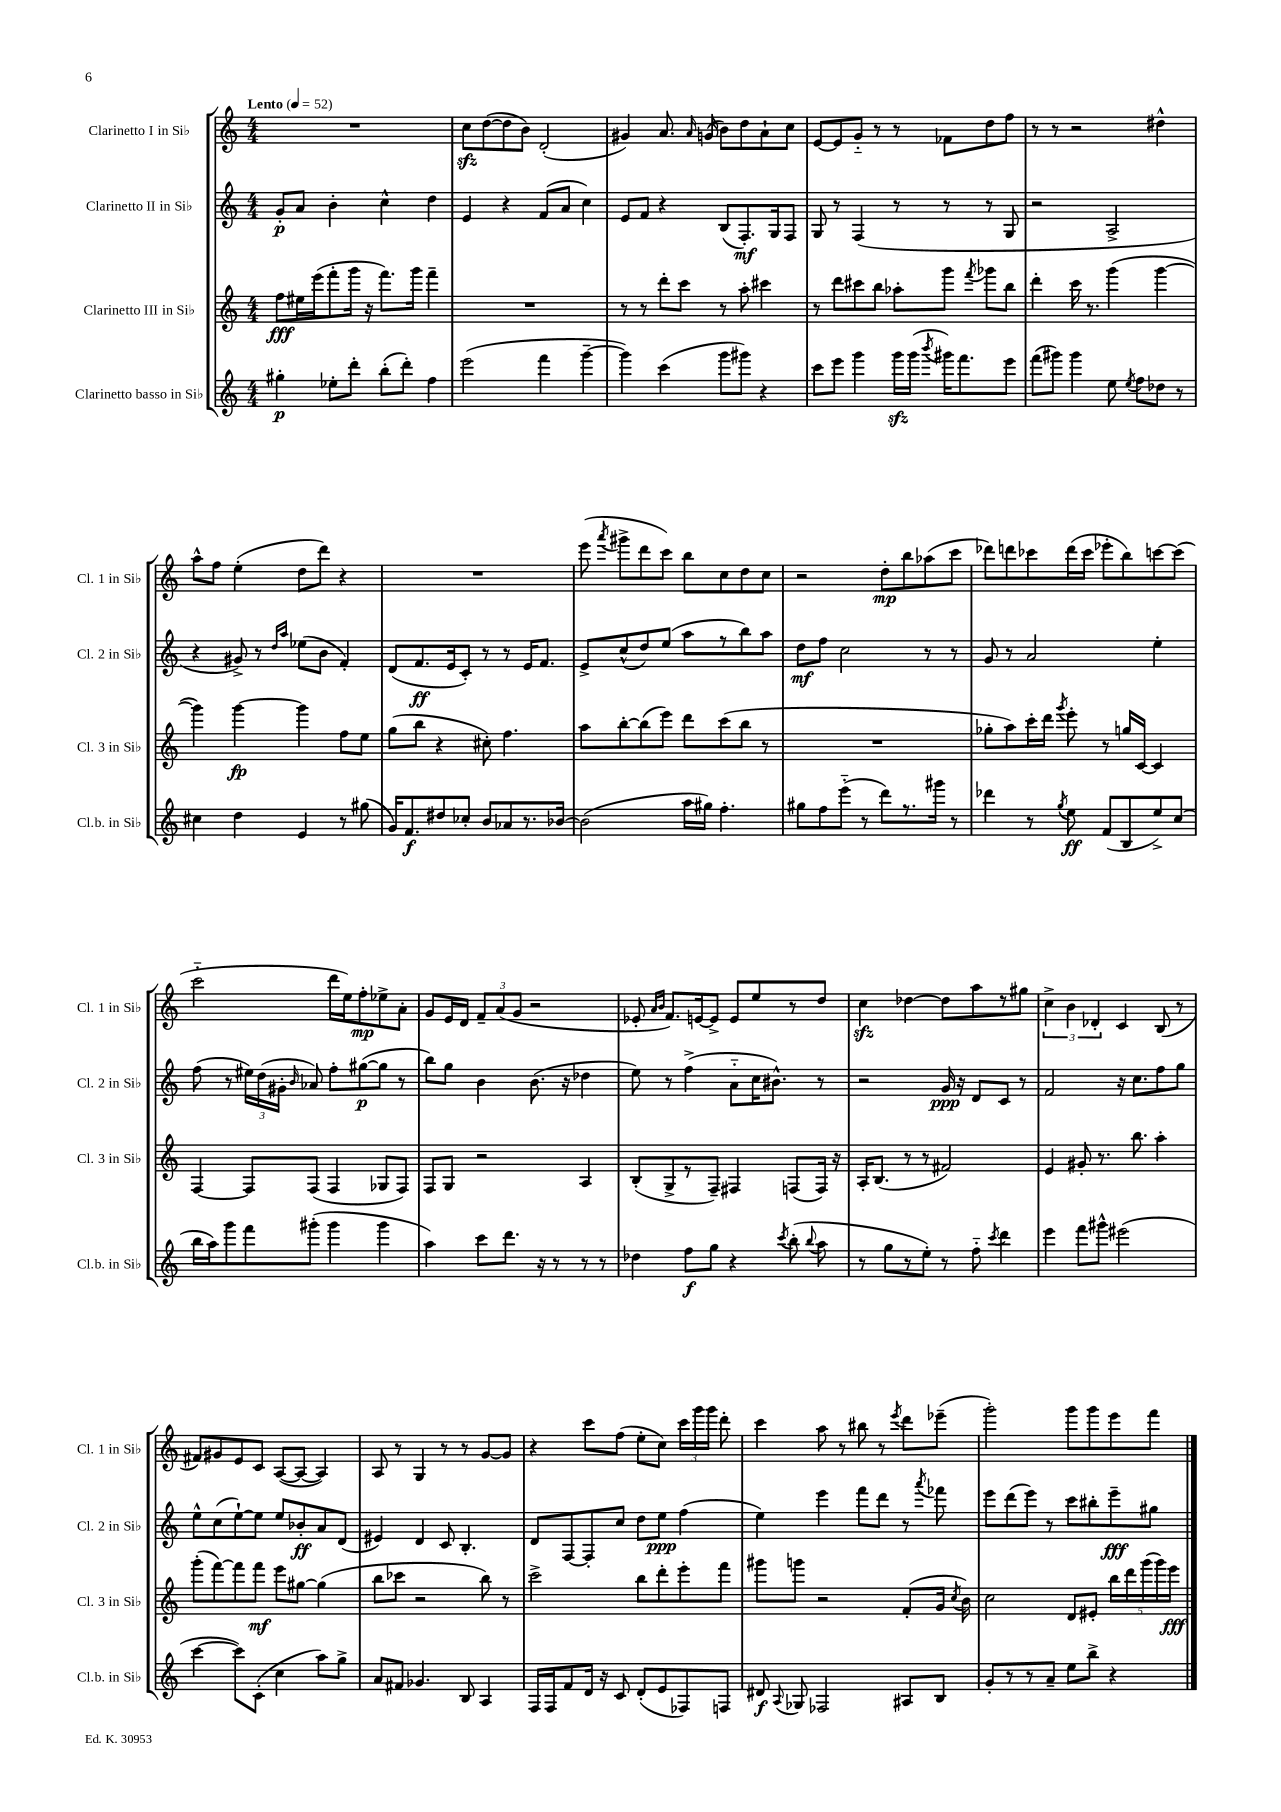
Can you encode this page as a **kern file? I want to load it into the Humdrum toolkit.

**kern	**dynam	**kern	**dynam	**kern	**dynam	**kern	**dynam
*part4	*part4	*part3	*part3	*part2	*part2	*part1	*part1
*staff4	*staff4	*staff3	*staff3	*staff2	*staff2	*staff1	*staff1
*I"Clarinetto basso in Si♭	*	*I"Clarinetto III in Si♭	*	*I"Clarinetto II in Si♭	*	*I"Clarinetto I in Si♭	*
*I'Cl.b. in Si♭	*	*I'Cl. 3 in Si♭	*	*I'Cl. 2 in Si♭	*	*I'Cl. 1 in Si♭	*
*clefG2	*	*clefG2	*	*clefG2	*	*clefG2	*
*k[]	*	*k[]	*	*k[]	*	*k[]	*
*M4/4	*	*M4/4	*	*M4/4	*	*M4/4	*
*MM52	*	*MM52	*	*MM52	*	*MM52	*
=1	=1	=1	=1	=1	=1	=1	=1
!	!	!	!	!	!	!LO:TX:a:B:t=Lento	!
4gg#X'\	p	8ff\L	fff	8g'/L	p	1r	.
.	.	16ee#X\L	.	8a/J	.	.	.
.	.	(16eee\J	.	.	.	.	.
8ee-X'\L	.	8fff'\	.	4b'\	.	.	.
8ddd'\J	.	16ggg\Jk	.	.	.	.	.
.	.	16r	.	.	.	.	.
(8bb'\L	.	8.fff\L)	.	4cc^^\	.	.	.
8ddd'\J)	.	.	.	.	.	.	.
.	.	16ggg\Jk	.	.	.	.	.
4ff\	.	4fff~\	.	4dd\	.	.	.
=2	=2	=2	=2	=2	=2	=2	=2
(2eee\	.	1r	.	4e/	.	8cczz\L	.
.	.	.	.	.	.	([8dd\	.
.	.	.	.	4r	.	8dd\]	.
.	.	.	.	.	.	8b\J)	.
4fff\	.	.	.	(8f/L	.	(2d'/	.
.	.	.	.	8a/J	.	.	.
[4ggg~\	.	.	.	4cc\)	.	.	.
=3	=3	=3	=3	=3	=3	=3	=3
4ggg\])	.	8r	.	8e/L	.	4g#X/)	.
.	.	8r	.	8f/J	.	.	.
(4ccc\	.	8ddd'\L	.	4r	.	8.a/	.
.	.	8ccc\J	.	.	.	.	.
.	.	.	.	.	.	16qqa/	.
.	.	.	.	.	.	(16gn/	.
8ggg\L	.	8r	.	(8B/L	.	8b\L)	.
8ggg#X\J)	.	8aa'\	.	8.F'/)	mf	8dd\	.
4r	.	4ccc#X\	.	.	.	8a`\	.
.	.	.	.	16G/k	.	.	.
.	.	.	.	8F/J	.	8cc\J	.
=4	=4	=4	=4	=4	=4	=4	=4
8ccc\L	.	8r	.	8G/	.	[8e/L	.
8eee\J	.	8ddd\L	.	8r	.	8e/]	.
4ggg\	.	8ccc#X\	.	(4F/	.	8g/J	.
.	.	8bb\J	.	.	.	8r	.
16gggzz\LL	.	8aa-X'\L	.	8r	.	8r	.
(16ggg\JJ	.	.	.	.	.	.	.
8qbbb/	.	.	.	.	.	.	.
16ggg#X\KL)	.	8ggg\J	.	8r	.	8f-X\L	.
8.fff\	.	.	.	.	.	.	.
.	.	8qfff/	.	.	.	.	.
.	.	8ggg-X\L	.	8r	.	8dd\	.
8eee\J	.	8bb\J	.	8G/	.	8ff\J	.
=5	=5	=5	=5	=5	=5	=5	=5
(8fff\L	.	4ddd'\	.	2r	.	8r	.
8ggg#X\J)	.	.	.	.	.	8r	.
4ggg#\	.	16ccc\	.	.	.	2r	.
.	.	8.r	.	.	.	.	.
8ee\	.	(4ggg\	.	2A^/	.	.	.
8qee/	.	.	.	.	.	.	.
8ff\L	.	.	.	.	.	.	.
8dd-X\J	.	[4ggg\	.	.	.	4dd#X^^\	.
8r	.	.	.	.	.	.	.
!!LO:LB:g=z
=6	=6	=6	=6	=6	=6	=6	=6
4cc#X\	.	4ggg\])	.	4r	.	8aa^^\L	.
.	.	.	.	.	.	8ff\J	.
4dd\	.	[4ggg\	fp	8g#X^/)	.	(4ee'\	.
.	.	.	.	8r	.	.	.
.	.	.	.	16qqdd/LL	.	.	.
.	.	.	.	16qqaa/JJ	.	.	.
4e/	.	4ggg\]	.	(8ee-X\L	.	8dd\L	.
.	.	.	.	8b\J	.	8ddd\J)	.
8r	.	8ff\L	.	4f'/)	.	4r	.
(8gg#X\	.	8ee\J	.	.	.	.	.
=7	=7	=7	=7	=7	=7	=7	=7
16g/KL)	.	(8gg\L	.	(8d/L	.	1r	.
8.f/	f	.	.	.	.	.	.
.	.	8bb\J	.	8.f/	ff	.	.
8dd#X/	.	4r	.	.	.	.	.
.	.	.	.	16e/k	.	.	.
8cc-X'/J	.	.	.	8c'/J)	.	.	.
8b/L	.	8cc#X'\)	.	8r	.	.	.
8a-X/	.	4.ff\	.	8r	.	.	.
8.r	.	.	.	16e/KL	.	.	.
.	.	.	.	8.f/J	.	.	.
[16b-X/Jk	.	.	.	.	.	.	.
=8	=8	=8	=8	=8	=8	=8	=8
(2b-\]	.	8aa\L	.	8e^/L	.	(8eee\	.
.	.	.	.	.	.	8qaaa/	.
.	.	[8bb'\	.	(8cc^^/	.	8ggg#X^\L	.
.	.	(8bb\]	.	8dd/)	.	8ddd\	.
.	.	8eee\J)	.	(8ee/J	.	8ccc\J)	.
16aa\LL	.	8ddd\L	.	8aa\L	.	8bb\L	.
16gg#X\JJ)	.	.	.	.	.	.	.
4.ff'\	.	(8ccc\	.	8r	.	8cc\	.
.	.	8bb\J	.	8bb\)	.	8dd\	.
.	.	8r	.	8aa\J	.	8cc\J	.
=9	=9	=9	=9	=9	=9	=9	=9
8gg#X\L	.	1r	.	8dd\L	mf	2r	.
8ff\	.	.	.	8ff\J	.	.	.
(8eee\J	.	.	.	2cc\	.	.	.
8r	.	.	.	.	.	.	.
8ddd\L)	.	.	.	.	.	8dd'\L	mp
8.r	.	.	.	.	.	8bb\	.
.	.	.	.	8r	.	(8aa-X\	.
16ggg#X\Jk	.	.	.	.	.	.	.
8r	.	.	.	8r	.	8ccc\J	.
=10	=10	=10	=10	=10	=10	=10	=10
4ddd-X\	.	8gg-X'\L	.	8g/	.	8ddd-X\L)	.
.	.	8aa\)	.	8r	.	8dddn\	.
8r	.	16ccc'\L	.	2a/	.	8ccc-X\	.
.	.	16ddd\JJ	.	.	.	.	.
8qgg/	.	8qggg/	.	.	.	.	.
8ee\	ff	8eee'\	.	.	.	(16ddd\L	.
.	.	.	.	.	.	16ccc-\JJ	.
(8f/L	.	8r	.	.	.	8eee-X'\L	.
8B/	.	16ggn/LL	.	.	.	8bb\)	.
.	.	[16c/JJ	.	.	.	.	.
8ee^/)	.	4c/]	.	4ee'\	.	[8cccn\	.
(8cc/J	.	.	.	.	.	(8ccc\J]	.
!!LO:LB:g=z
=11	=11	=11	=11	=11	=11	=11	=11
16bb\LL	.	[4F/	.	(8ff\	.	2ccc\	.
16aa\J)	.	.	.	.	.	.	.
8ggg\	.	.	.	8r	.	.	.
8fff\	.	8F/L]	.	24ee#X\LL)	.	.	.
.	.	.	.	(24dd\	.	.	.
.	.	.	.	24g#X'\JJ	.	.	.
.	.	.	.	16qqb/	.	.	.
(8ggg#X'\J	.	(8F/J	.	8a-X/)	.	.	.
4ggg#\	.	4F/	.	8ff'\L	.	16ddd\LL	.
.	.	.	.	.	.	16ee\J)	.
.	.	.	.	([8gg#X\	p	8ff'\	mp
4ggg#\	.	8G-X/L	.	8gg#\J]	.	8ee-X^\	.
.	.	8F/J)	.	8r	.	8a'\J	.
=12	=12	=12	=12	=12	=12	=12	=12
4aa\)	.	8F/L	.	8bb\L)	.	8g/L	.
.	.	8G/J	.	8gg\J	.	16e/L	.
.	.	.	.	.	.	16d/JJ	.
8ccc\L	.	2r	.	4b\	.	12f~/L	.
.	.	.	.	.	.	(12a/	.
8.ddd\J	.	.	.	.	.	.	.
.	.	.	.	.	.	12g/J	.
.	.	.	.	(8.b\	.	2r	.
16r	.	.	.	.	.	.	.
8r	.	.	.	.	.	.	.
.	.	.	.	16r	.	.	.
8r	.	4A/	.	4dd-X\	.	.	.
8r	.	.	.	.	.	.	.
=13	=13	=13	=13	=13	=13	=13	=13
4dd-X\	.	(8B'/L	.	8ee\)	.	8e-X'/	.
.	.	.	.	.	.	16qqa/LL	.
.	.	.	.	.	.	16qqb/JJ	.
.	.	8G^/	.	8r	.	8.f/L)	.
8ff\L	f	8r	.	(4ff^\	.	.	.
.	.	.	.	.	.	[16en/k	.
8gg\J	.	8F~/J)	.	.	.	8e^/J]	.
4r	.	4F#X/	.	8a\L	.	8e/L	.
.	.	.	.	16cc\K	.	8ee/	.
.	.	.	.	8.b#X^^\J)	.	.	.
8qccc/	.	.	.	.	.	.	.
(8bb'\	.	(8Fn/L	.	.	.	8r	.
8qqbb/	.	.	.	.	.	.	.
8aa\	.	16F/Jk)	.	8r	.	8dd/J	.
.	.	16r	.	.	.	.	.
=14	=14	=14	=14	=14	=14	=14	=14
8r	.	16A'/KL	.	2r	.	4cczz\	.
.	.	(8.B/J	.	.	.	.	.
8gg\L	.	.	.	.	.	.	.
8r	.	8r	.	.	.	[4dd-X\	.
8ee'\J)	.	8r	.	.	.	.	.
8r	.	2f#X/)	.	16g/	ppp	8dd-\L]	.
.	.	.	.	16r	.	.	.
8ff\	.	.	.	8d/L	.	8aa\	.
8qccc/	.	.	.	.	.	.	.
4ddd\	.	.	.	8c/J	.	8r	.
.	.	.	.	8r	.	8gg#X\J	.
=15	=15	=15	=15	=15	=15	=15	=15
4eee\	.	4e/	.	2f/	.	6cc^\	.
.	.	.	.	.	.	6b\	.
8fff\L	.	8g#X'/	.	.	.	.	.
.	.	.	.	.	.	6d-X'/	.
8ggg#X^^\J	.	8.r	.	.	.	.	.
(2eee#X\	.	.	.	16r	.	4c/	.
.	.	8.bb\	.	8.cc\L	.	.	.
.	.	4aa'\	.	8ff\	.	(8B/	.
.	.	.	.	8gg\J	.	8r	.
!!LO:LB:g=z
=16	=16	=16	=16	=16	=16	=16	=16
[4ccc\	.	(8ggg'\L	.	8ee^^\L	.	8f#X/L)	.
.	.	[8fff\)	.	(8cc\	.	8g#X/	.
8ccc\L])	.	8fff\]	.	[8ee`\)	.	8e/	.
(8c'\J	.	8fff\J	mf	8ee\J]	.	8c/J	.
4cc\	.	8eee\L	.	8ee/L	.	([8A/L	.
.	.	[8gg#X\J	.	8b-X'/	ff	8A/J_	.
8aa\L)	.	(4gg#\]	.	8a/	.	4A/])	.
8gg^\J	.	.	.	(8d/J	.	.	.
=17	=17	=17	=17	=17	=17	=17	=17
8a/L	.	8bb\L	.	4e#X/)	.	8A/	.
8f#X/J	.	8ccc-X\J	.	.	.	8r	.
4.g-X/	.	2r	.	4d/	.	4G/	.
.	.	.	.	8c/	.	8r	.
8B/	.	.	.	4.B'/	.	8r	.
4A/	.	8bb\)	.	.	.	[8g/L	.
.	.	8r	.	.	.	8g/J]	.
=18	=18	=18	=18	=18	=18	=18	=18
16F/LL	.	2ccc^\	.	8d/L	.	4r	.
16F/J	.	.	.	.	.	.	.
8f/	.	.	.	[8F/	.	.	.
16d/Jk	.	.	.	8F'/]	.	8ccc\L	.
16r	.	.	.	.	.	.	.
8c/	.	.	.	8cc/J	.	(8ff\J	.
(8d'/L	.	8bb\L	.	8dd\L	.	8ee'\L	.
8e/	.	8ddd'\	.	8ee\J	ppp	8cc\J)	.
8F-X/)	.	8eee'\	.	(4ff\	.	24ccc\LL	.
.	.	.	.	.	.	24ggg\	.
.	.	.	.	.	.	24ggg\JJ	.
8Fn/J	.	8fff\J	.	.	.	8ddd'\	.
=19	=19	=19	=19	=19	=19	=19	=19
8d#X/	f	8ggg#X\L	.	4ee\)	.	4ccc\	.
8qqA/	.	.	.	.	.	.	.
8G-X/	.	8gggn\J	.	.	.	.	.
2F-X/	.	2r	.	4eee\	.	8aa\	.
.	.	.	.	.	.	8r	.
.	.	.	.	8fff\L	.	8bb#X\	.
.	.	.	.	8ddd\J	.	8r	.
.	.	.	.	.	.	8qeee/	.
8A#X/L	.	(8f'/L	.	8r	.	8ddd\L	.
.	.	.	.	8qaaa/	.	.	.
8B/J	.	16g/Jk	.	8fff-X\	.	(8eee-X~\J	.
.	.	8qcc/	.	.	.	.	.
.	.	16b\)	.	.	.	.	.
=20	=20	=20	=20	=20	=20	=20	=20
8g'/L	.	2cc\	.	8eee\L	.	2ggg'\)	.
8r	.	.	.	(8ddd\	.	.	.
8r	.	.	.	8eee\J)	.	.	.
8a~/J	.	.	.	8r	.	.	.
8ee\L	.	8d/L	.	8ccc\L	.	8ggg\L	.
8bb^\J	.	8e#X'/J	.	8bb#X'\	.	8ggg\	.
4r	.	20bb\LL	.	8eee~\	fff	8eee\	.
.	.	20ddd\	.	.	.	.	.
.	.	(20ggg\	.	.	.	.	.
.	.	.	.	8gg#X\J	.	8fff\J	.
.	.	20ggg\)	.	.	.	.	.
.	.	20eee\JJ	fff	.	.	.	.
==	==	==	==	==	==	==	==
*-	*-	*-	*-	*-	*-	*-	*-
